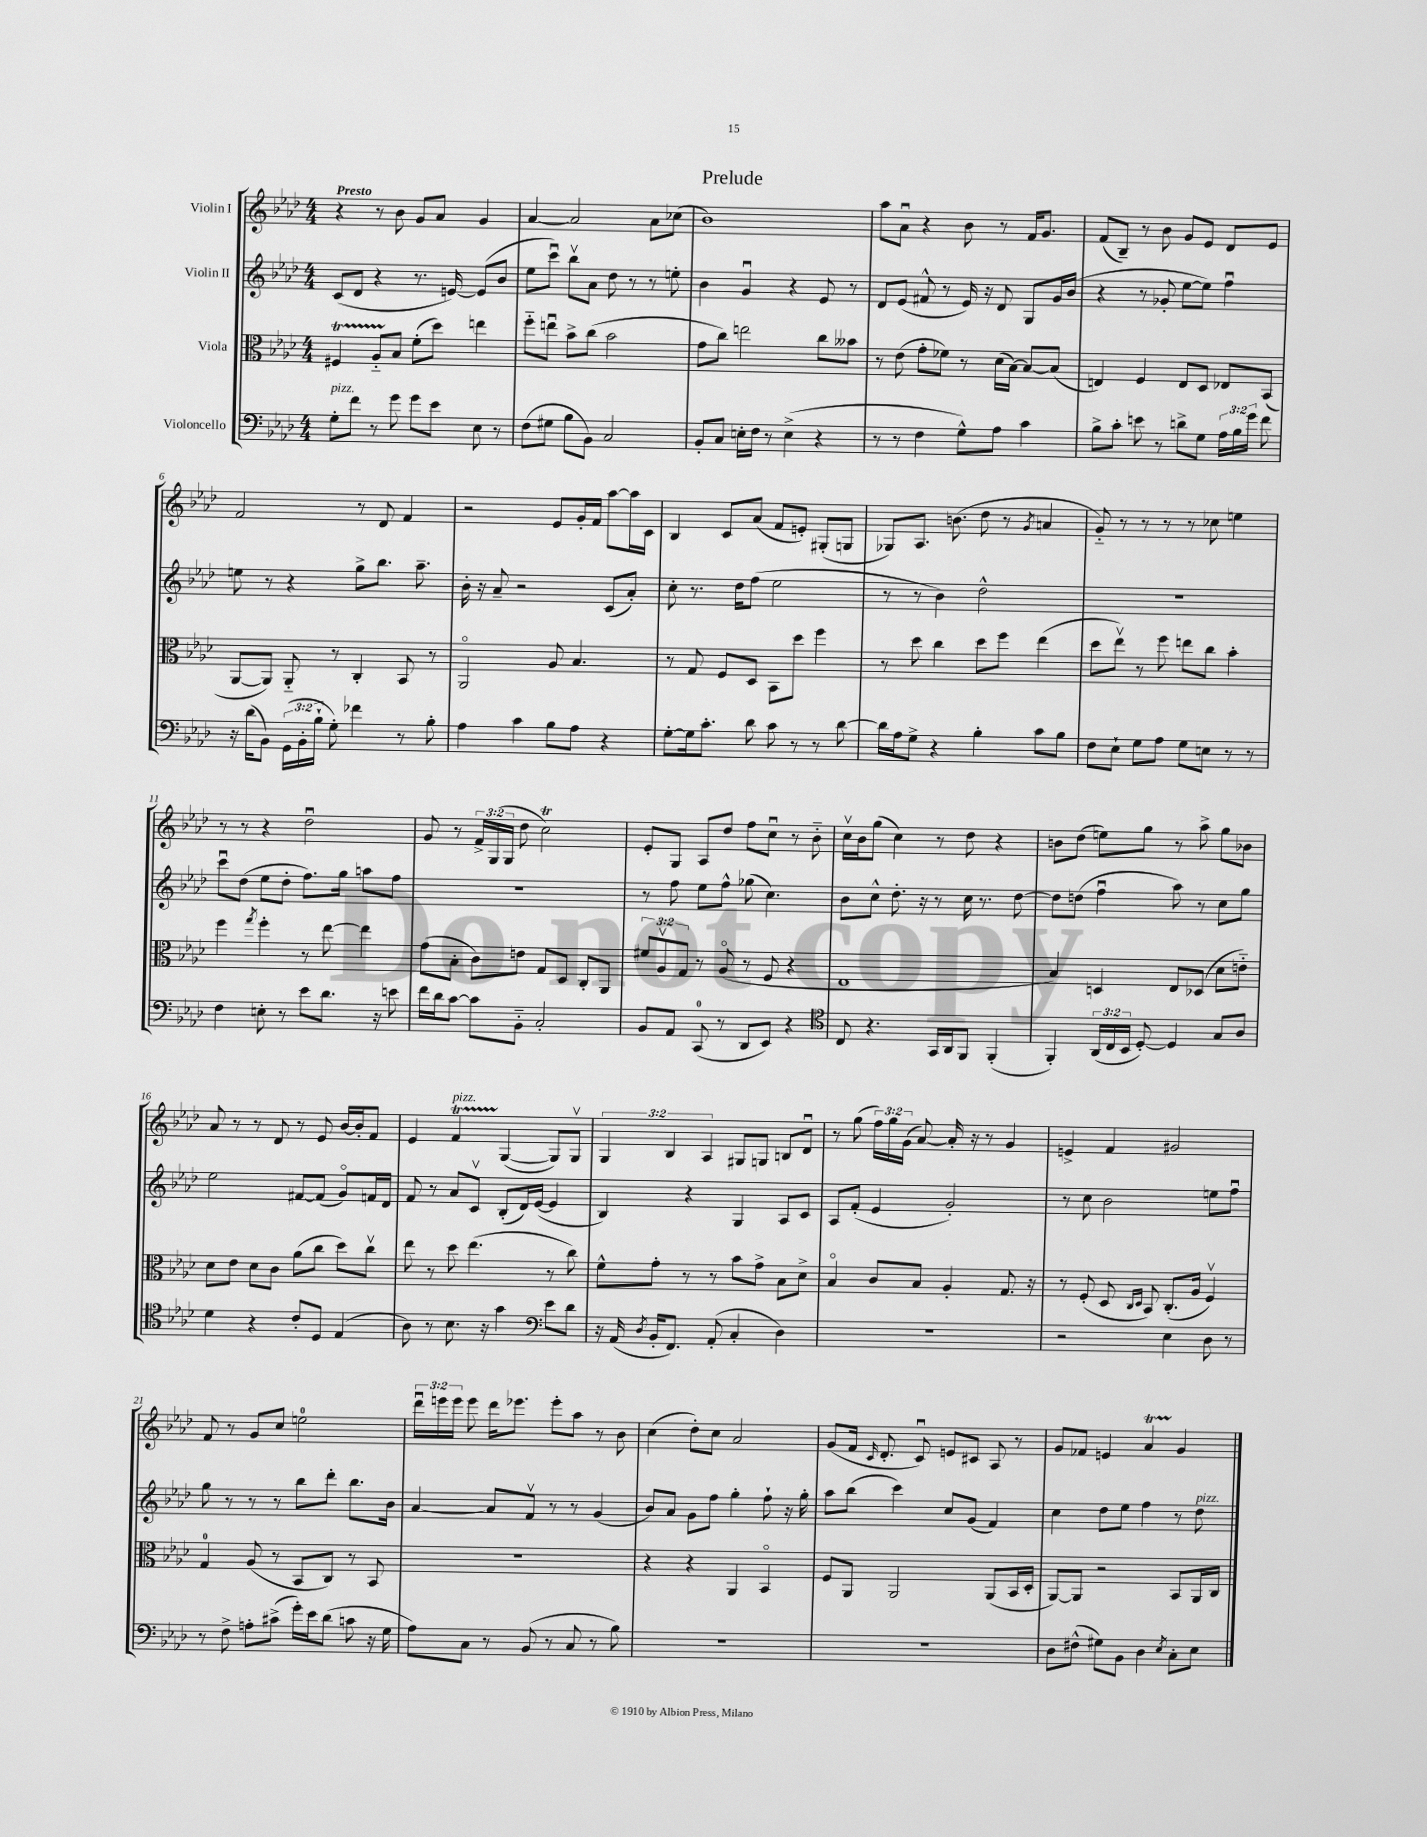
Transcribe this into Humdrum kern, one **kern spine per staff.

**kern	**kern	**kern	**kern
*staff4	*staff3	*staff2	*staff1
*clefF4	*clefC3	*clefG2	*clefG2
*k[b-e-a-d-]	*k[b-e-a-d-]	*k[b-e-a-d-]	*k[b-e-a-d-]
*M4/4	*M4/4	*M4/4	*M4/4
8G'	4F#	(8c	4r
8f	.	8d-	.
8r	8A-'~	4r	8r
8g	8B-	.	8b-
8g	(8f'	8.r	8g
8e-	8dd-)	.	8a-
.	.	[16e)	.
8E-	4ee	(8e]	4g
8r	.	8b-	.
=	=	=	=
(8F	8ff'~	8ee-	[4a-
8G#	8eeu	8cccu)	.
8B-	8b-^	8bb-v	2a-]
8BB-)	(8cc	8a-	.
2C	2b-	8dd-	.
.	.	8r	.
.	.	8r	8a-
.	.	8ee'	(8cc-
=	=	=	=
8BB-'	8g	4b-	1b-)
8C	8cc)	.	.
16E'	2ee	4gu	.
16F	.	.	.
8r	.	.	.
(4E^	.	4r	.
4r	8cc	8e-	.
.	8b--	8r	.
=	=	=	=
8r	8r	8d-	8aa-
8r	(8e-	(8e-	8a-u
4F	8g'	8f#^^	4r
.	8f-)	8r	.
8G^^)	8r	16e-)	8b-
.	.	16r	.
8A-	(16d-	8d-	8r
.	[16B-)	.	.
4c	8B-_	8G	16f
.	.	.	8.g
.	(8B-]	16g	.
.	.	(16b-	.
=	=	=	=
8B-^	4E)	4r	(8f
8c'	.	.	8B-~)
8e	4F	8r	8r
8r	.	8g-'	8b-
8d^	8E	[8ee-	8g
8G	8D-	8ee-])	8e-
24A-	8E-	4ffu	8d-
24B-	.	.	.
24g	.	.	.
8f	(8BB-	.	8e-
=	=	=	=
16r	[8AA-	8ee	2f
(16d-	.	.	.
8BB-)	8AA-])	8r	.
(24GG	8AA-'~	4r	.
24BB-'	.	.	.
24B-`	.	.	.
8G')	8r	.	.
4f-	4C'	8gg^	8r
.	.	8.bb-	8d-
8r	8BB-	.	4f
.	.	8.aa-~	.
8B-'	8r	.	.
=	=	=	=
4A-	2AA-o	16b-'	2r
.	.	16r	.
.	.	8a-~	.
4c	.	2r	.
8B-	8A-	.	8e-
8A-	4.B-	.	16g'
.	.	.	16f
4r	.	(8c	[8aa-
.	.	8a-')	16aa-]
.	.	.	16c
=	=	=	=
[8G'	8r	8cc'	4B-
16G]	8G	8.r	.
8.c'	.	.	.
.	8F	.	8c
.	.	16dd-	.
8d-	8D-	(8ff	(8a-
8c	8BB-	2ee-	8f
8r	8dd-	.	8e')
8r	4ff	.	(8G#'
[8d-	.	.	8G
=	=	=	=
16d-]	8r	8r	8G-)
16A-	.	.	.
8G^	8dd-	8r	8.A-
4r	4cc	4b-)	.
.	.	.	(8.b
4B-'	8dd-	2dd-^^	8dd-
.	8ff	.	8r
.	.	.	8qg
8c	(4ee-	.	4a
8B-	.	.	.
=	=	=	=
8F	8dd-	1r	8g'~)
8E-`	8ee-v)	.	8r
8G	8r	.	8r
8A-	8ff	.	8r
8G	8ee	.	8r
8E	8cc	.	8cc-
8r	4b-'	.	4ee
8r	.	.	.
=	=	=	=
4F	4ff	8cccu	8r
.	.	(8dd-	8r
.	8qgg	.	.
8E'	4ff'	8ee-	4r
8r	.	8dd-'	.
8e-	8r	8.ff)	2dd-u
8.d-	[8ee-	.	.
.	.	16gg	.
.	4ee-]	8aa	.
16r	.	.	.
8e	.	8ff	.
=	=	=	=
16f	(8g	1r	8g
16d-	.	.	.
[8c	8B-'	.	8r
8c]	8c)	.	24f^
.	.	.	(24G
.	.	.	24G
8BB-'~	8e	.	8dd-
2C'	8G	.	2cc)
.	8D-	.	.
.	8C'	.	.
.	8AA-	.	.
=	=	=	=
8BB-	12f#	8r	8e-'
.	12A-v	.	.
8AA-	.	8ff	8G
.	12G	.	.
(8CC	8r	8ee-	8A-
8r	(8A-o	8ff^^	8dd-
8DD-	8r	(8gg-	8ff
8EE-)	8F	4.cc)	8ccu
4r	4r	.	8r
.	.	.	8b-'~
=	=	=	=
*clefC4	*	*	*
8C	1E-	8b-	16ccv
.	.	.	16b-
4.r	.	8cc^^	(8gg
.	.	8.dd-'	4cc)
.	.	16r	.
16GG	.	8r	8r
16AA-	.	.	.
8FF	.	16cc	8dd-
.	.	8.r	.
(4FF'	.	.	4r
.	.	[8dd-	.
=	=	=	=
4FF')	4B-)	8dd-]	8b
.	.	(8dd	(8dd-
(24AA-	4D	4ffu	8ee)
24C	.	.	.
24BB-	.	.	.
[8D-')	.	.	8gg
4D-]	8E-	8aa-)	8r
.	(8D-	8r	8aa-^
8G	8d-	8cc	8gg
8A-	8e'~)	8gg	8b-
=	=	=	=
4d-	8d-	2ee-	8a-
.	8e-	.	8r
4r	8d-	.	8r
.	8c	.	8d-
8c'	(8a-	[8f#	8r
8D-	8cc	(8f#]	8e-
(4E-	8dd-)	8go)	[16b-
.	.	.	16b-']
.	8ccv	16f	8f
.	.	16d-	.
=	=	=	=
8A-)	8ee-	8f	4e-
8r	8r	8r	.
8.B-	8dd-	8a-	4f
.	(4.ee-	8cv	.
16r	.	.	.
4g	.	(8B-'	([4G
.	.	16d-)	.
.	.	([16e-	.
*clefF4	*	*	*
8e-	8r	4e-]	8G])
8d-	8cc)	.	8Gv
=	=	=	=
16r	8f^^	4B-)	6G
(16AA-	.	.	.
8qD-	.	.	.
16BB-'	8g'	.	.
.	.	.	6B-
8.FF)	.	.	.
.	8r	4r	.
.	.	.	6A-
(8AA-'	8r	.	.
4C'	8b-	4G	8G#
.	8g^	.	8G
4D-)	8B-	8A-	8B
.	8d-^	8c	8d-u
=	=	=	=
1r	4B-o	8A-	8r
.	.	(8f'	(8gg
.	8c	4e-	24ff)
.	.	.	24gg
.	.	.	(24g
.	8B-	.	[8a-)
.	4A-'	2g')	16a-']
.	.	.	16r
.	.	.	8r
.	8.G	.	4g
.	16r	.	.
=	=	=	=
2r	8r	8r	4e^
.	(8F'	8cc	.
.	8D-	2b-	4f
.	16qqC	.	.
.	16qqD-	.	.
.	8BB-)	.	.
4E-	(8.C'	.	2g#
.	16A-	.	.
8D-	4Fv)	8ee	.
8r	.	8ffu	.
=	=	=	=
8r	4G	8gg	8f
8F^	.	8r	8r
8A'	(8A-	8r	8g
(8c#^	8r	8r	8cc
16g')	8BB-	8bb-	2ee
16e-	.	.	.
(8d-	8C)	8ddd-'	.
8c	8r	8.bb-	.
16r	8BB-	.	.
16G	.	16b-	.
=	=	=	=
8A-)	1r	[4a-	24ddd-u
.	.	.	24eee
.	.	.	24eee
8C	.	.	8eee
8r	.	8a-]	16ddd-
.	.	.	8.eee-
(8BB-	.	8fv	.
8r	.	8r	8eee-'
8C	.	8r	8aa-
8r	.	(4g	8r
8B-)	.	.	8b-
=	=	=	=
1r	4r	8b-)	(4cc
.	.	8a-	.
.	4r	8g	8dd-')
.	.	8ff	8cc
.	4AA-	4gg'	2a-
.	4BB-o	8ff`	.
.	.	16r	.
.	.	16gg'	.
=	=	=	=
1r	8F	8aa-	(8g
.	8AA-	(8bb-	16f
.	.	.	16qqc
.	.	.	8.d-'
.	2AA-	4ccc)	.
.	.	.	8cu)
.	.	8cc	8e
.	.	(8g	8c#
.	(8AA-	4f)	8A-
.	16BB-	.	8r
.	16D-'	.	.
=	=	=	=
8D-	[8AA-)	4cc	8g
(8F#^^	8AA-]	.	8f-
8G#)	2r	8dd-	4e
8BB-	.	8ee-	.
4D-	.	4ff	4a-
8qE-	.	.	.
8C'	8BB-	8r	4g
8E-	16AA-	8dd-	.
.	16C	.	.
==	==	==	==
*-	*-	*-	*-
